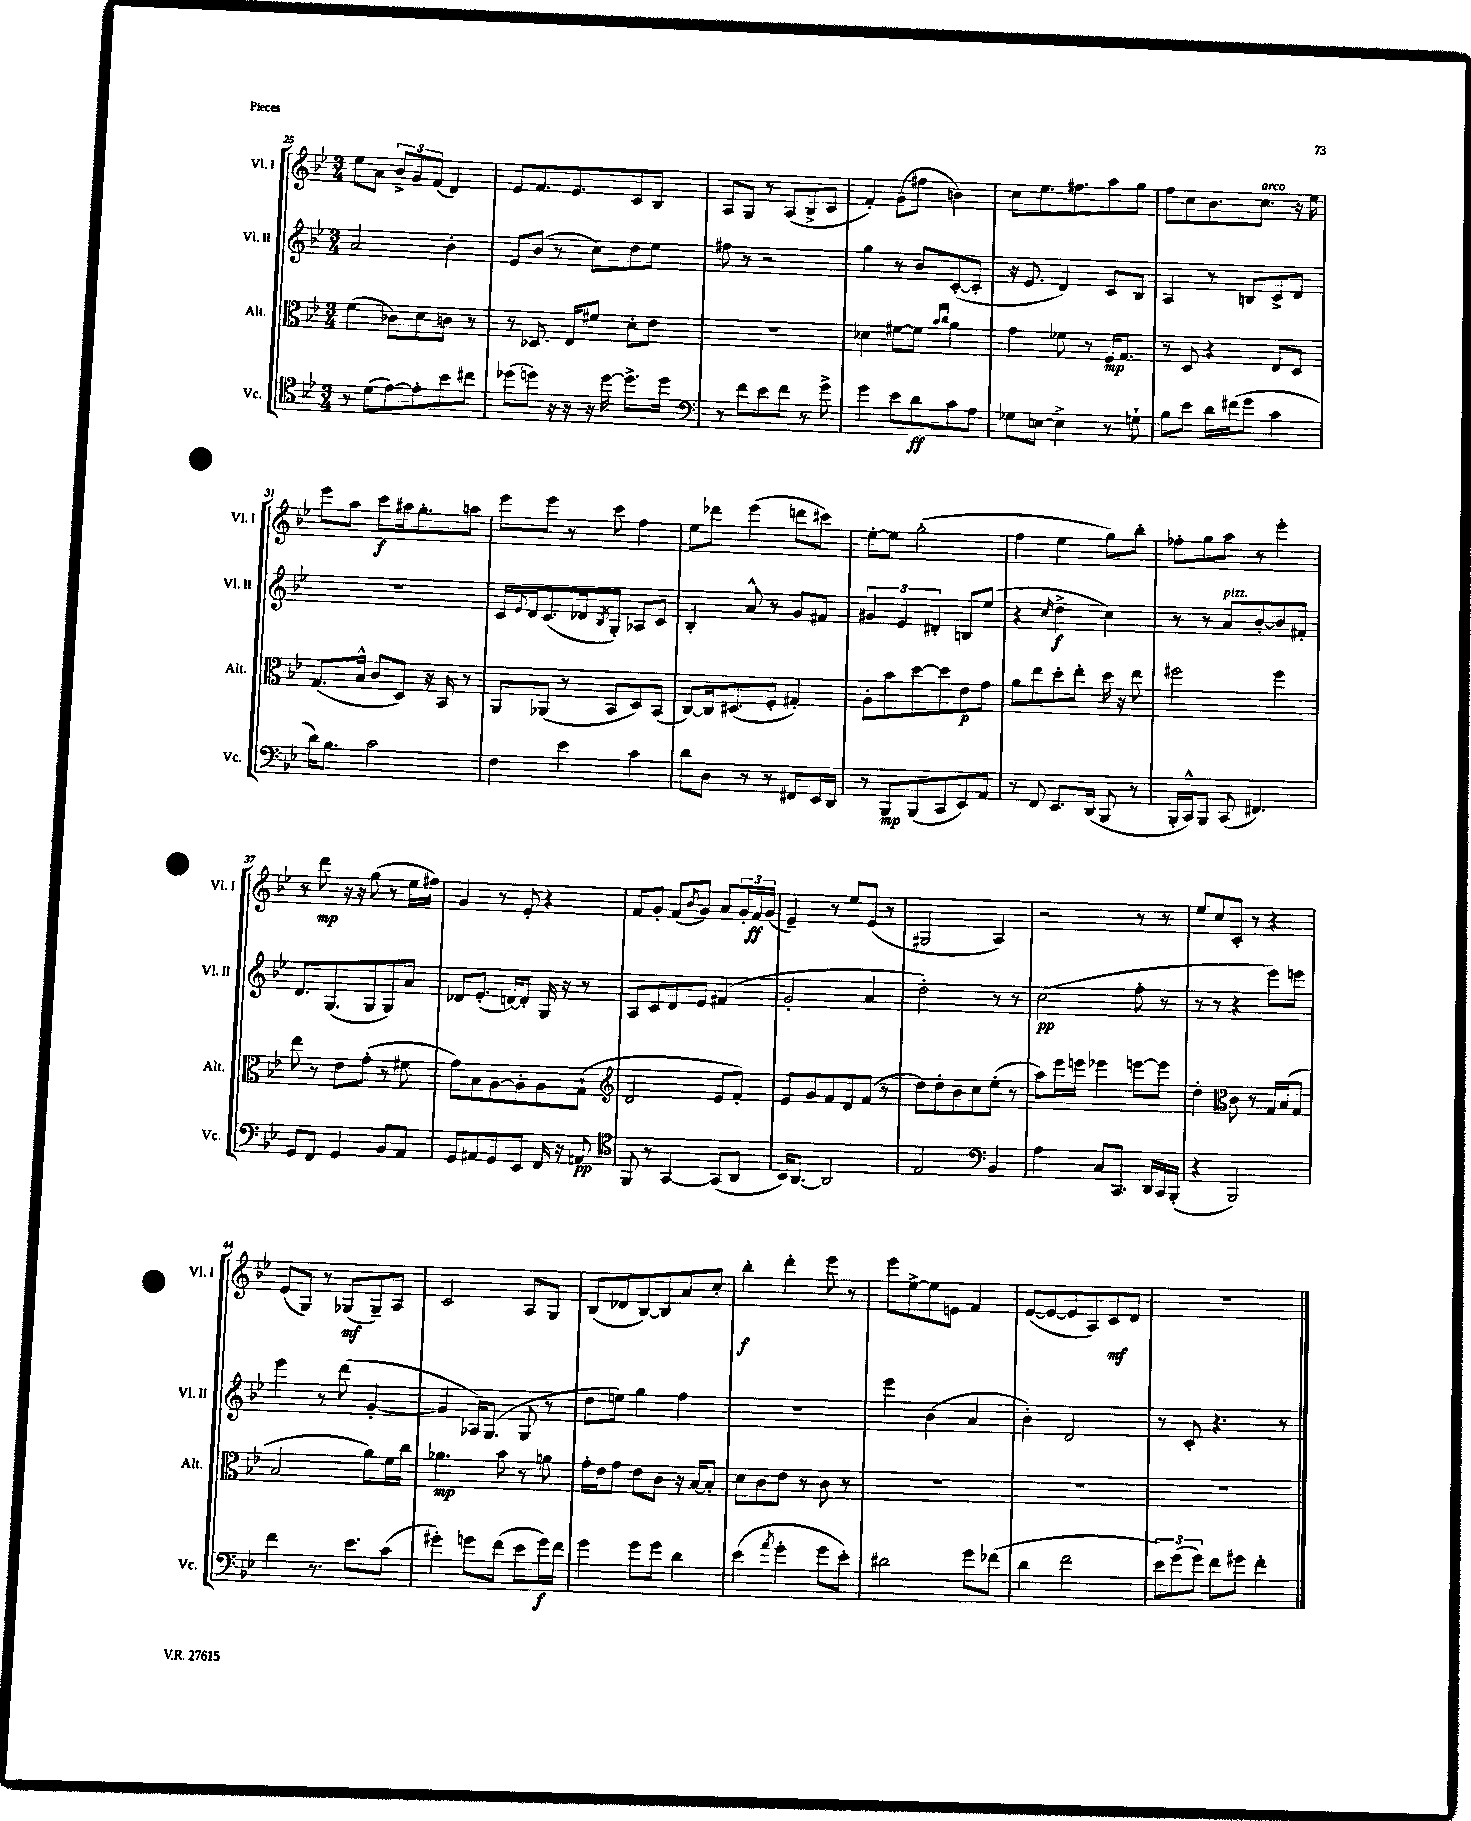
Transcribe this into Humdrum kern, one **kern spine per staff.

**kern	**kern	**kern	**kern
*staff4	*staff3	*staff2	*staff1
*clefC4	*clefC3	*clefG2	*clefG2
*k[b-e-]	*k[b-e-]	*k[b-e-]	*k[b-e-]
*M3/4	*M3/4	*M3/4	*M3/4
8r	(4f	2a	8ee-
(8d	.	.	8a
[8e-)	8c-)	.	12b-^
.	.	.	12g
8e-']	8d	.	.
.	.	.	(12f
8b-	8c	4b-'	4d)
8cc#	8r	.	.
=	=	=	=
(8dd-	8r	8e-	8e-
8dd)	8.D-	(8b-	8.f
16r	.	8r	.
16r	16E-	.	8.e-
16r	8f#	8cc)	.
[16dd	.	.	.
8.dd^]	8d'	8dd	8c
.	8e-	8ee-	8B-
16dd	.	.	.
=	=	=	=
*clefF4	*	*	*
8r	2.r	8ff#	8A
8f	.	8r	8G
8e-	.	2r	8r
8f	.	.	(8A
8r	.	.	8B-^
8g^	.	.	8c
=	=	=	=
4g	4d-	4gg	4f')
8e-	[8f#	8r	(8g
8d	8f#]	8b-	8ff#
.	16qqb-	.	.
.	16qqcc	.	.
8c	4a	([8c'	4b)
8A	.	8c']	.
=	=	=	=
8G-	4g	16r	8cc
.	.	8.e-	.
[8E	.	.	8.ee-
4E^]	8f-	4d)	.
.	.	.	8.ff#
.	8r	.	.
8r	16F	8c	8aa
.	8.G	.	.
8G`	.	8B-	8gg
=	=	=	=
8B-	8r	4A	8ff
8e-	8D	.	8cc
16d	4r	8r	8.b-
(16f#	.	.	.
8g	.	8B	.
.	.	.	8.cc
4c	8E-	8c^	.
.	8D	8d	16r
.	.	.	16ee-
=	=	=	=
16d)	(8.G	2.r	8eee-
8.B-	.	.	.
.	.	.	8aa
.	16B-^^	.	.
2c	8c	.	8ccc
.	8D)	.	16aa#
.	.	.	8.gg'
.	16r	.	.
.	16BB-	.	.
.	8r	.	8aa
=	=	=	=
4F	8AA	16c	8eee-
.	.	8qe-	.
.	.	16d	.
.	(8AA-	(8.c	8eee-
4e-	8r	.	8r
.	.	16d-	.
.	.	8qB-	.
.	8BB-	8G')	8ccc
4c	8D)	8A-	4ff
.	(8BB-	8c	.
=	=	=	=
8d	[8C)	4B-'	8ee-
8D	16C]	.	8ddd-
.	(8.D#	.	.
8r	.	8a^^	(4eee-
8r	8F'	8r	.
8FF#	4G#')	8g	8ddd
16EE-	.	8f#	8ccc#)
16DD	.	.	.
=	=	=	=
8r	8A'	6g#	[8ee-'
8BBB-	8b-	.	8ee-]
.	.	6e-	.
(8BBB-	[8dd	.	(2gg'
.	.	6d#'	.
8CC	8dd]	.	.
8EE-)	8e-	8B	.
8AA	8g	(8ee-	.
=	=	=	=
8r	8a	4r	4ff
8FF	8ee-	.	.
.	.	16qqcc	.
8.EE-	8dd'	4dd^	4ee-
.	8ee-'	.	.
(16DD	.	.	.
8BBB-	16dd	4cc)	8gg)
.	16r	.	.
8r	8ee-	.	8bb-'
=	=	=	=
16BBB-'	2ff#	8r	8ff-'
16CC^^)	.	.	.
8BBB-	.	8r	8gg
(8CC	.	8a	8aa
4.FF#)	.	[8b-'	8r
.	4ff#	8b-]	4eee-'
.	.	8f#'	.
=	=	=	=
8GG	8ee-	8.d	8r
8FF	8r	.	8ddd
.	.	(8.G	.
4GG	8e-	.	16r
.	.	.	16r
.	(8g'	8G	(8gg
8BB-	8r	8G)	8r
8AA	8f#	8a	16ee-
.	.	.	16ff#)
=	=	=	=
8GG	8g)	8d-	4g
8AA#	8B-	(8.e-'	.
8GG	[8A	.	8r
.	.	[16d)	.
8EE-	8A']	8d']	8e-'
16FF	8A	16G	4r
16r	.	16r	.
8AA	(8G`	8r	.
=	=	=	=
*clefC4	*clefG2	*	*
8FF	2d	8A	8f
8r	.	8c	8g'
[4GG	.	8d	(8f
.	.	.	8qb-
.	.	8e-	8g)
(8GG]	8e-	(4f#	8a
8AA	8f')	.	24g'
.	.	.	24f
.	.	.	(24g
=	=	=	=
16BB-)	8e-	2g'	4e-~)
[8.AA	.	.	.
.	8g	.	.
2AA]	8f	.	8r
.	8d	.	8ee-
.	(8f	4a	(8e-
.	8r	.	8r
=	=	=	=
2E-	8dd)	2dd')	2G#
.	8dd'	.	.
.	8b-	.	.
.	8cc	.	.
*clefF4	*	*	*
4BB-	(8ee-'	8r	4A)
.	8r	8r	.
=	=	=	=
4A	8aa)	(2cc	2r
.	16eee-	.	.
.	16eee	.	.
8C	4eee-	.	.
8.CC	.	.	.
.	[8eee	8ff'	8r
16DD	.	.	.
16CC	8eee]	8r	8r
(16BBB-'	.	.	.
=	=	=	=
4r	4dd'	8r	8ee-
.	.	8r	8cc
*	*clefC3	*	*
2BBB-)	8c	4r	8c'
.	8r	.	8r
.	16G	8eee-)	4r
.	(16B-	.	.
.	8G	8eee	.
=	=	=	=
4f	2B-	4eee-	(8e-
.	.	.	8G)
8.r	.	8r	8r
.	.	(8ddd	(8G-
8.e-	.	.	.
.	8a)	[4g'	8G-~)
(8c	16f	.	8A
.	16cc	.	.
=	=	=	=
4g#')	4.a-	4g]	2c
8g	.	16A-)	.
.	.	(8.G	.
(8f	8b-	.	.
8e-	8r	8G	8A
16g)	8a	8r	8G
16f	.	.	.
=	=	=	=
4g	16g'	8dd	(8B-
.	16e-	.	.
.	8g	8ee)	8d-
8g	8e-	4gg	[8B-)
8g	8c	.	8B-]
4d	16r	4ff	8a
.	[16B-	.	.
.	8B-']	.	8cc'
=	=	=	=
(4e-	8d	2.r	4bb-'
.	8c	.	.
8qa	.	.	.
4g'	8e-	.	4ddd'
.	8r	.	.
8g	8c	.	8eee-
8e-')	8r	.	8r
=	=	=	=
2d#	2.r	4eee-	8eee-
.	.	.	[8ee-^
.	.	(4b-	8ee-]
.	.	.	8e
8g	.	4a	4f
(8f-	.	.	.
=	=	=	=
4d	2.r	4b-')	([8e-
.	.	.	8e-_
2f	.	2d	8e-]
.	.	.	8A)
.	.	.	8c
.	.	.	8d
=	=	=	=
12e-)	2.r	8r	2.r
(12g	.	.	.
.	.	8c'	.
12g)	.	.	.
8f	.	4.r	.
8g#	.	.	.
4f'	.	.	.
.	.	8r	.
==	==	==	==
*-	*-	*-	*-
